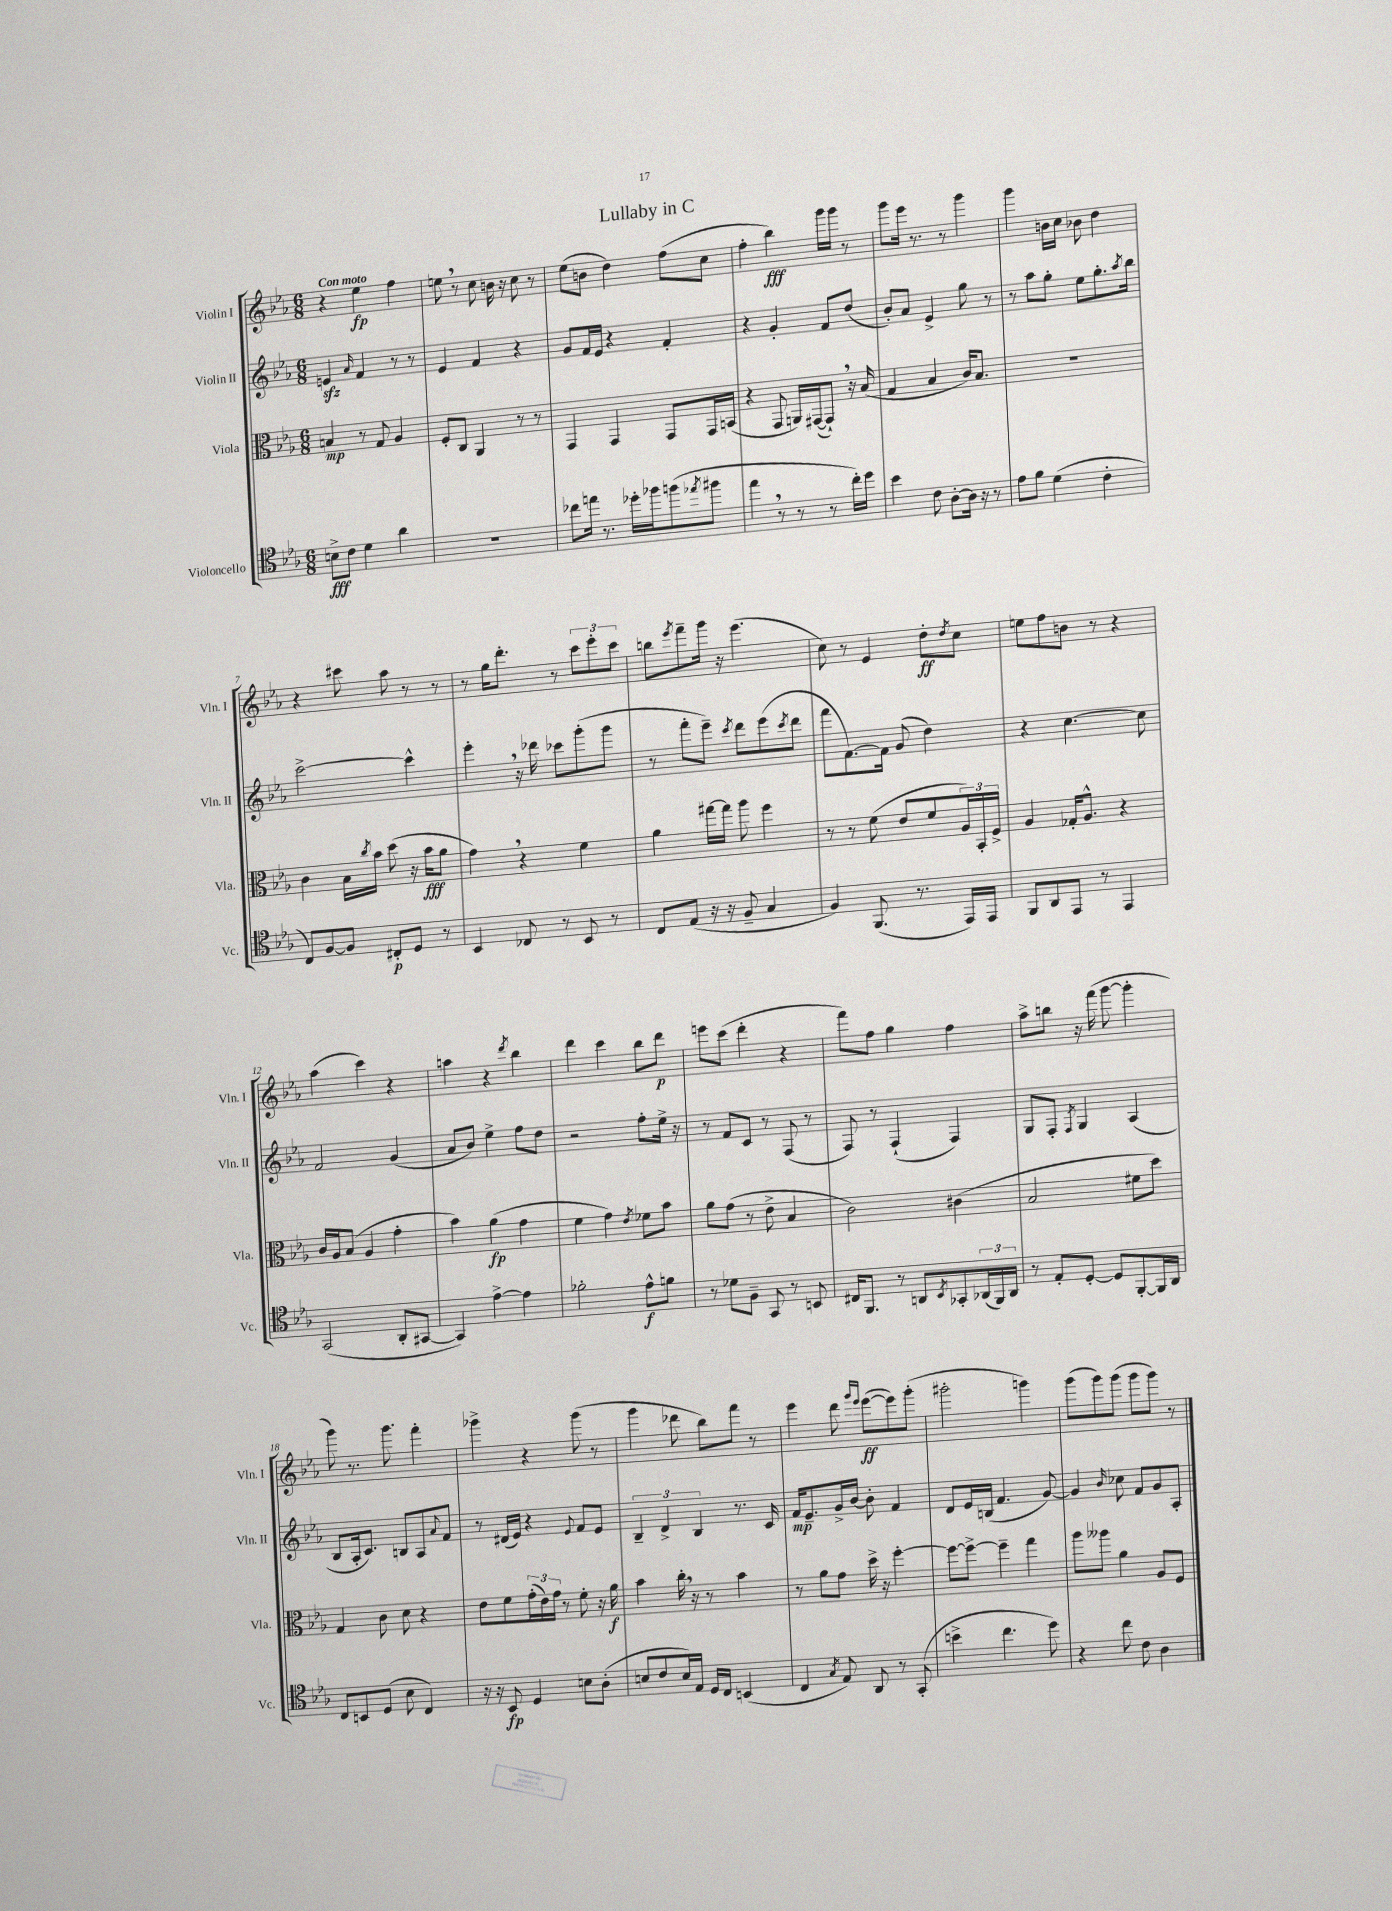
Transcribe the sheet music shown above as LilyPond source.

\header { title = "Lullaby in C" }
<<
\new StaffGroup <<
\new Staff = "s0" \with { instrumentName = "Violin I" shortInstrumentName = "Vln. I" } {
    \clef treble \key ees \major \numericTimeSignature \time 6/8 \tempo "Con moto"
    r4 ees''4\fp f''4 |
    e''8 \breathe r8 c''8 b'16 r16 c''8 r8 |
    ees''8( b'8 d''4) f''8( c''8 |
    f''4-. bes''4\fff) g'''16 g'''16 r8 |
    g'''8 ees'''16 r8. r8 g'''4 |
    g'''4 b'16 c''16 bes'8 d''4 |
    r4 cis'''8 aes''8 r8 r8 |
    r8 g''16 d'''8.-. r8 \tuplet 3/2 { c'''8 ees'''8-. c'''8 } |
    b''8 \acciaccatura { ees'''8 } f'''8-- g'''16 r16 ees'''4.( |
    c''8) r8 ees'4 d''8-.\ff \acciaccatura { d''8 } c''8 |
    e''8 f''8 b'8 r8 r4 |
    aes''4( c'''4) r4 |
    a''4 r4 \acciaccatura { d'''8 } bes''4 |
    d'''4 c'''4 bes''8 d'''8\p |
    e'''8 c'''8( d'''4-. r4 |
    f'''8) f''8 g''4 f''4 |
    aes''8-> b''8 r16 f'''16( g'''8~ g'''4-. |
    g'''8) r8. g'''8. f'''4-. |
    ges'''4-> r4 ges'''8( r8 |
    g'''4 des'''8 bes''8) f'''8 r8 |
    ees'''4 d'''8 \grace { g'''16 ees'''16 } ees'''8~\ff( ees'''8) g'''8-.( |
    gis'''2-. g'''4) |
    g'''8( g'''8) g'''8( g'''8 g'''8) r8 \bar "|." |
}
\new Staff = "s1" \with { instrumentName = "Violin II" shortInstrumentName = "Vln. II" } {
    \clef treble \key ees \major \numericTimeSignature \time 6/8
    e'4\sfz \grace { aes'16 } f'4 r8 r8 |
    ees'4 f'4 r4 |
    g'8 f'16 ees'16 r4 f'4-. |
    r4 g'4-. f'8 d''8( |
    bes'8-.) aes'8 ees'4-> g''8 r8 |
    r8 aes''8 g''8-. ees''8 g''8.-. \acciaccatura { aes''8 } bes''16 |
    c'''2~-> c'''4-^ |
    ees'''4-. \breathe r16 des'''16 ces'''8 g'''8-.( g'''8 |
    r8 f'''8-. ees'''8--) \acciaccatura { c'''8 } d'''8 ees'''8( \acciaccatura { c'''8 } d'''8 |
    f'''8 f'8.~) f'16 g'8( d''4) |
    r4 c''4.~ c''8 |
    f'2 g'4( |
    aes'8 bes'8) ees''4-> f''8 d''8 |
    r2 f''8-. ees''16-> r16 |
    r8 f'8 c'8 r8 f8( r8 |
    f8) r8 f4-!( f4) |
    g8 f8-. \acciaccatura { f8 } g4 aes4( |
    bes8 aes16-. c'8.) b8 aes8 \appoggiatura { aes'8 } f'8 |
    r8 dis'16( ees'16) r4 \appoggiatura { ees'8 } f'8 ees'8 |
    \tuplet 3/2 { bes4-- d'4-> bes4 } r8. c'16 |
    f'16\mp ees'8.-- g'16-> bes'16~ bes'8-. f'4 |
    d'8 ees'16 b16( f'4. g'8~) |
    g'4 \grace { bes'16 } ces''8 f'8 g'8 aes8-. \bar "|." |
}
\new Staff = "s2" \with { instrumentName = "Viola" shortInstrumentName = "Vla." } {
    \clef alto \key ees \major \numericTimeSignature \time 6/8
    b4\mp r8 g8 aes4 |
    f8-. c8 aes,4 r8 r8 |
    g,4 g,4 g,8 g,16 b,16( |
    r4 g,8 a,16) gis,16~( gis,8-!) \breathe r16 bes16( |
    g4 bes4 c'16) bes8. |
    R2. |
    c'4 bes16 \acciaccatura { c''8 } bes'16 d''8( r16 bes'16\fff aes'8 |
    g'4) \breathe r4 f'4 |
    aes'4 gis''16~ gis''16 aes''8 f''4 |
    r8 r8 f'8( ees'8 f'8 \tuplet 3/2 { aes16) bes,16-. f16-> } |
    aes4 ges16-. aes8.-^ r4 |
    c'16 aes16 bes8( aes4 g'4-. |
    bes'4) aes'4\fp( g'4 |
    f'4 g'4) \acciaccatura { ees'8 } fes'8 bes'8 |
    aes'8 g'8( r8 ees'8-> bes4 |
    c'2) cis'4( |
    bes2 fis'8 d''8) |
    g4 c'8 d'8 r4 |
    ees'8 f'8 \tuplet 3/2 { g'16-.( ees'16) g'16 } r8 f'8-. r16 aes'16\f |
    bes'4 c''16-. \breathe r16 r8 bes'4 |
    r8 aes'8 g'8 d''16-> r16 f''4~-. |
    f''8~ f''8~-> f''4-- g''4 |
    aes''8 aeses''8 aes'4 aes8 f8 \bar "|." |
}
\new Staff = "s3" \with { instrumentName = "Violoncello" shortInstrumentName = "Vc." } {
    \clef tenor \key ees \major \numericTimeSignature \time 6/8
    b8->\fff c'8 d'4 aes'4 |
    R2. |
    ces''8 e''16 r8. des''16-. fes''16 f''8( \acciaccatura { ees''8 } fis''8 |
    ees''4 \breathe r8 r8 r8 c''16-.) d''16 |
    bes'4 c'8 aes8~-. aes16 r16 r8 |
    ees'8 f'8 d'4( c'4-. |
    c8) f8~ f8 cis8-.\p d8 r8 |
    bes,4 ces8 r8 bes,8 r8 |
    c8 ees8( r16 r16 f8-- g4 |
    f4) f,8.( r8. ees,16) ees,16 |
    f,8 aes,8 ees,8 r8 ees,4 |
    g,2( aes,8-. gis,8~ |
    gis,4) ees'4~-> ees'4 |
    fes'2-. ees'8-^\f f'8 |
    r8 des'8 f8-- g,8 r8 b,8 |
    cis16 f,8. r8 a,8 \acciaccatura { bes,8 } ges,8-. \tuplet 3/2 { aes,16( f,16) aes,16 } |
    r8 ees8-. d8~-. d8 f,8~-. f,16 aes,16 |
    c8 b,8 d8( bes8 c4) |
    r16 r16 bes,8\fp d4 b8 aes8-.( |
    b8 c'8 b16) ees16 d16 c16 b,4( |
    c4 \acciaccatura { g8 } ees8) aes,8 r8 g,8-.( |
    b'4-> c''4. d''8) |
    r4 c''8 c'8 aes4 \bar "|." |
}
>>
>>
